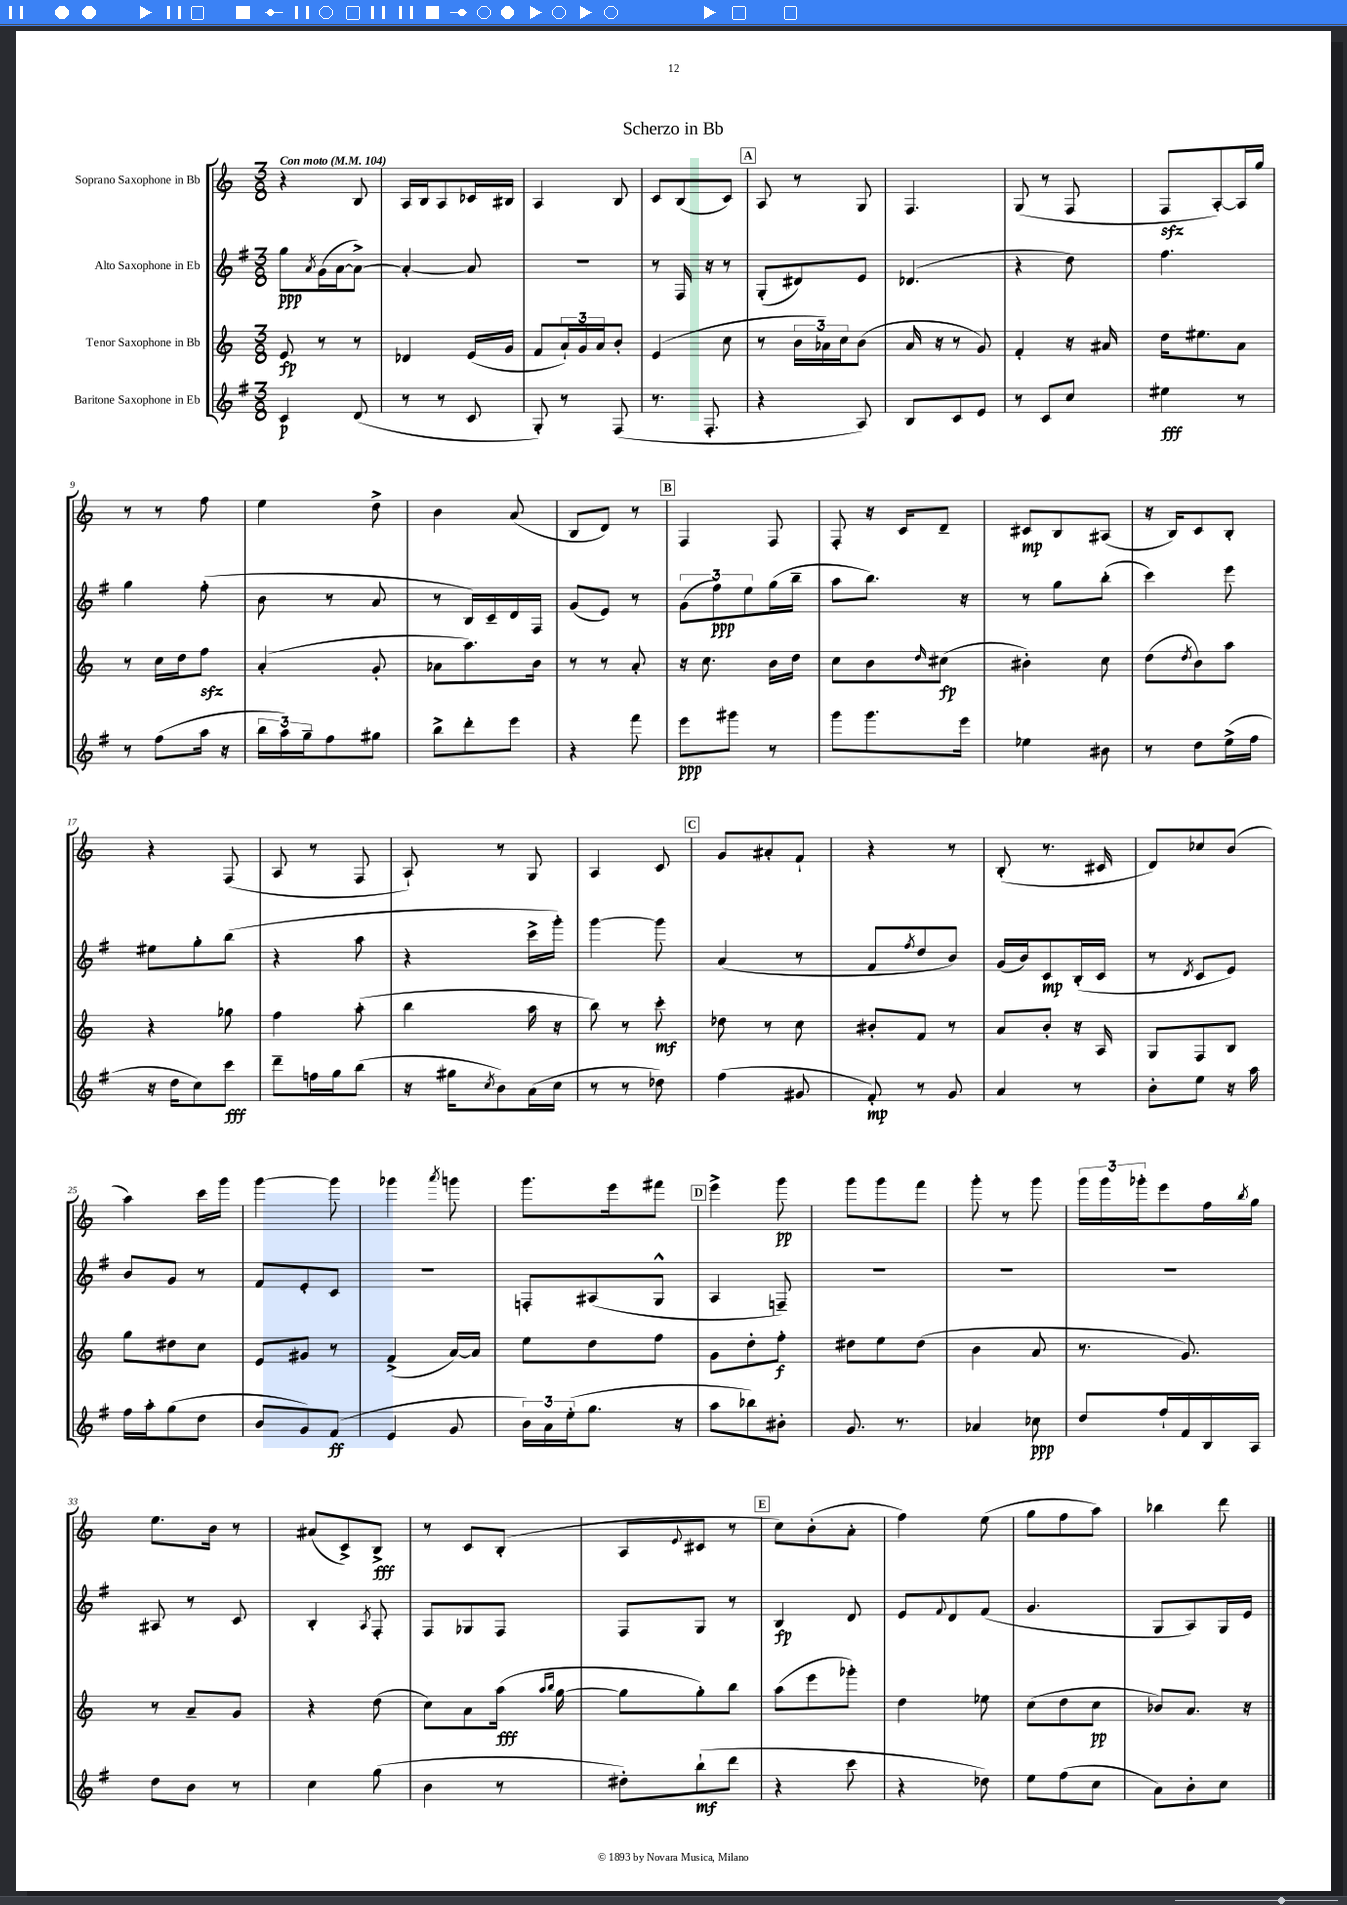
\header { title = "Scherzo in Bb" }
<<
\new StaffGroup <<
\new Staff = "s0" \with { instrumentName = "Soprano Saxophone in Bb" } {
    \clef treble \key c \major \numericTimeSignature \time 3/8 \tempo "Con moto" 4 = 104
    r4 b8 |
    a16 b16 a8 ces'16 bis16 |
    a4 b8 |
    c'8 b8( c'8) |
    \mark \markup { \box "A" } a8 r8 g8 |
    f4. |
    g8( r8 f8 |
    f8\sfz a8~-.) a16 g''16 |
    r8 r8 f''8 |
    e''4 d''8-> |
    b'4 a'8( |
    b8 d'8) r8 |
    \mark \markup { \box "B" } f4 f8 |
    f8-. r16 c'16 d'8-- |
    cis'8\mp b8 ais8( |
    r16 b16) c'8 b8-. |
    r4 f8( |
    a8 r8 f8 |
    a8-!) r8 g8 |
    a4 c'8 |
    \mark \markup { \box "C" } g'8 ais'8-. f'8-! |
    r4 r8 |
    b8-.( r8. cis'16 |
    d'8) ces''8 b'8( |
    a''4) c'''16 g'''16 |
    g'''4~ g'''8 |
    ges'''4 \acciaccatura { a'''8 } g'''8 |
    g'''8. e'''16 fis'''8 |
    \mark \markup { \box "D" } e'''4-> g'''8\pp |
    g'''8 g'''8 f'''8 |
    g'''8-. r8 g'''8 |
    \tuplet 3/2 { g'''16 g'''16 ges'''16-. } e'''8 f''16 \acciaccatura { b''8 } g''16 |
    e''8. b'16 r8 |
    ais'8( c'8->) b8->\fff |
    r8 c'8 b8-.( |
    a8 \appoggiatura { e'8 } cis'8 r8 |
    \mark \markup { \box "E" } c''8) b'8-.( a'8-. |
    f''4) e''8( |
    g''8 f''8 a''8) |
    bes''4 d'''8 \bar "|." |
}
\new Staff = "s1" \with { instrumentName = "Alto Saxophone in Eb" } {
    \clef treble \key g \major \numericTimeSignature \time 3/8
    g''8\ppp \acciaccatura { a'8 } g'16( a'16~ a'8~->) |
    a'4~-. a'8 |
    R4. |
    r8 fis16 r16 r8 |
    \mark \markup { \box "A" } g8-.( dis'8) e'8 |
    des'4.( |
    r4 d''8) |
    fis''4. |
    g''4 fis''8-.( |
    b'8 r8 a'8 |
    r8 b16) c'16-- d'16 fis16 |
    g'8( e'8) r8 |
    \mark \markup { \box "B" } \tuplet 3/2 { g'8( fis''8\ppp) e''8 } g''16( b''16-- |
    a''8 b''8.) r16 |
    r8 g''8 b''8-.( |
    c'''4) e'''8 |
    eis''8 g''8-. b''8( |
    r4 a''8 |
    r4 c'''16-> g'''16-.) |
    g'''4~ g'''8 |
    \mark \markup { \box "C" } a'4( r8 |
    fis'8 \acciaccatura { fis''8 } d''8 b'8) |
    g'16( b'16) c'8\mp b16-.( c'16 |
    r8 \acciaccatura { d'8 } c'8 e'8) |
    b'8 g'8 r8 |
    fis'8 e'8-. c'8 |
    R4. |
    f8-. ais8( g8-^ |
    \mark \markup { \box "D" } a4 f8--) |
    R4. |
    R4. |
    R4. |
    ais8 r8 c'8 |
    b4-. \acciaccatura { a8 } fis8-. |
    fis8 ges8 fis8 |
    fis8 g8 r8 |
    \mark \markup { \box "E" } b4\fp d'8 |
    e'8 \appoggiatura { fis'8 } d'8 fis'8( |
    g'4. |
    g8 a8) g16 e'16 \bar "|." |
}
\new Staff = "s2" \with { instrumentName = "Tenor Saxophone in Bb" } {
    \clef treble \key c \major \numericTimeSignature \time 3/8
    e'8\fp r8 r8 |
    des'4 e'16( g'16 |
    f'8 \tuplet 3/2 { a'16-!) g'16 a'16 } b'8-. |
    e'4( c''8 |
    \mark \markup { \box "A" } r8 \tuplet 3/2 { b'16 aes'16) c''16 } b'8( |
    a'16 r16 r8 g'8) |
    f'4-. r16 ais'16 |
    d''16 eis''8. a'8 |
    r8 c''16 d''16 f''8\sfz |
    a'4-.( g'8-. |
    aes'8 a''8.) b'16 |
    r8 r8 a'8-. |
    \mark \markup { \box "B" } r16 c''8. b'16 d''16 |
    c''8 b'8 \grace { d''16 } cis''8\fp( |
    bis'4-.) c''8 |
    d''8( \acciaccatura { d''8 } b'8) a''8 |
    r4 ges''8 |
    f''4 a''8-.( |
    b''4 a''16 r16 |
    b''8) r8 c'''8-.\mf |
    \mark \markup { \box "C" } des''8 r8 c''8 |
    bis'8-. f'8 r8 |
    a'8 b'8-. r16 a16 |
    g8 f8 b8 |
    g''8 dis''8 c''8 |
    e'8 gis'8 r8 |
    f'4->( a'16~) a'16 |
    e''8 d''8 f''8 |
    \mark \markup { \box "D" } g'8 d''8-. f''8-.\f |
    dis''8 e''8 dis''8( |
    b'4 a'8 |
    r8. g'8.) |
    r8 a'8-- g'8 |
    r4 d''8( |
    c''8) a'8 a''16\fff( \grace { a''16 b''16 } g''16~ |
    g''8 g''8-.) b''8 |
    \mark \markup { \box "E" } a''8( e'''8 ges'''8-.) |
    d''4 ees''8 |
    c''8( d''8 c''8\pp |
    bes'8) a'8. r16 \bar "|." |
}
\new Staff = "s3" \with { instrumentName = "Baritone Saxophone in Eb" } {
    \clef treble \key g \major \numericTimeSignature \time 3/8
    c'4\p d'8( |
    r8 r8 c'8 |
    g8-.) r8 fis8( |
    r8. fis8.-. |
    \mark \markup { \box "A" } r4 a8) |
    b8 c'8 e'8 |
    r8 c'8 c''8 |
    eis''4\fff r8 |
    r8 fis''8( a''16 r16 |
    \tuplet 3/2 { b''16 a''16) g''16-- } fis''8 gis''8 |
    b''8-> d'''8-. e'''8 |
    r4 fis'''8 |
    \mark \markup { \box "B" } e'''8\ppp gis'''8 r8 |
    g'''8 g'''8. e'''16 |
    ees''4 bis'8 |
    r8 d''8 e''16->( fis''16 |
    r16 d''16 c''8) c'''8\fff |
    d'''8-- f''16 g''16 b''8( |
    r16 gis''16 \acciaccatura { c''8 } b'8) a'16( c''16 |
    r8 r8 des''8) |
    \mark \markup { \box "C" } fis''4( gis'8 |
    fis'8-.\mp) r8 g'8 |
    a'4 r8 |
    b'8-. e''8 r16 a''16 |
    fis''16 a''16-. g''8( d''8 |
    b'8 g'8) fis'8\ff( |
    e'4 g'8 |
    \tuplet 3/2 { b'16) a'16 e''16-.( } g''8. r16 |
    \mark \markup { \box "D" } a''8 bes''8) bis'8-. |
    g'8. r8. |
    aes'4 ces''8\ppp |
    d''8 fis''16-! fis'16 b16 a16 |
    d''8 b'8 r8 |
    c''4 g''8( |
    b'4 r8 |
    dis''8-.) b''8-!\mf( d'''8 |
    \mark \markup { \box "E" } r4 c'''8 |
    r4 des''8) |
    e''8 fis''8( c''8 |
    a'8) b'8-. c''8 \bar "|." |
}
>>
>>
